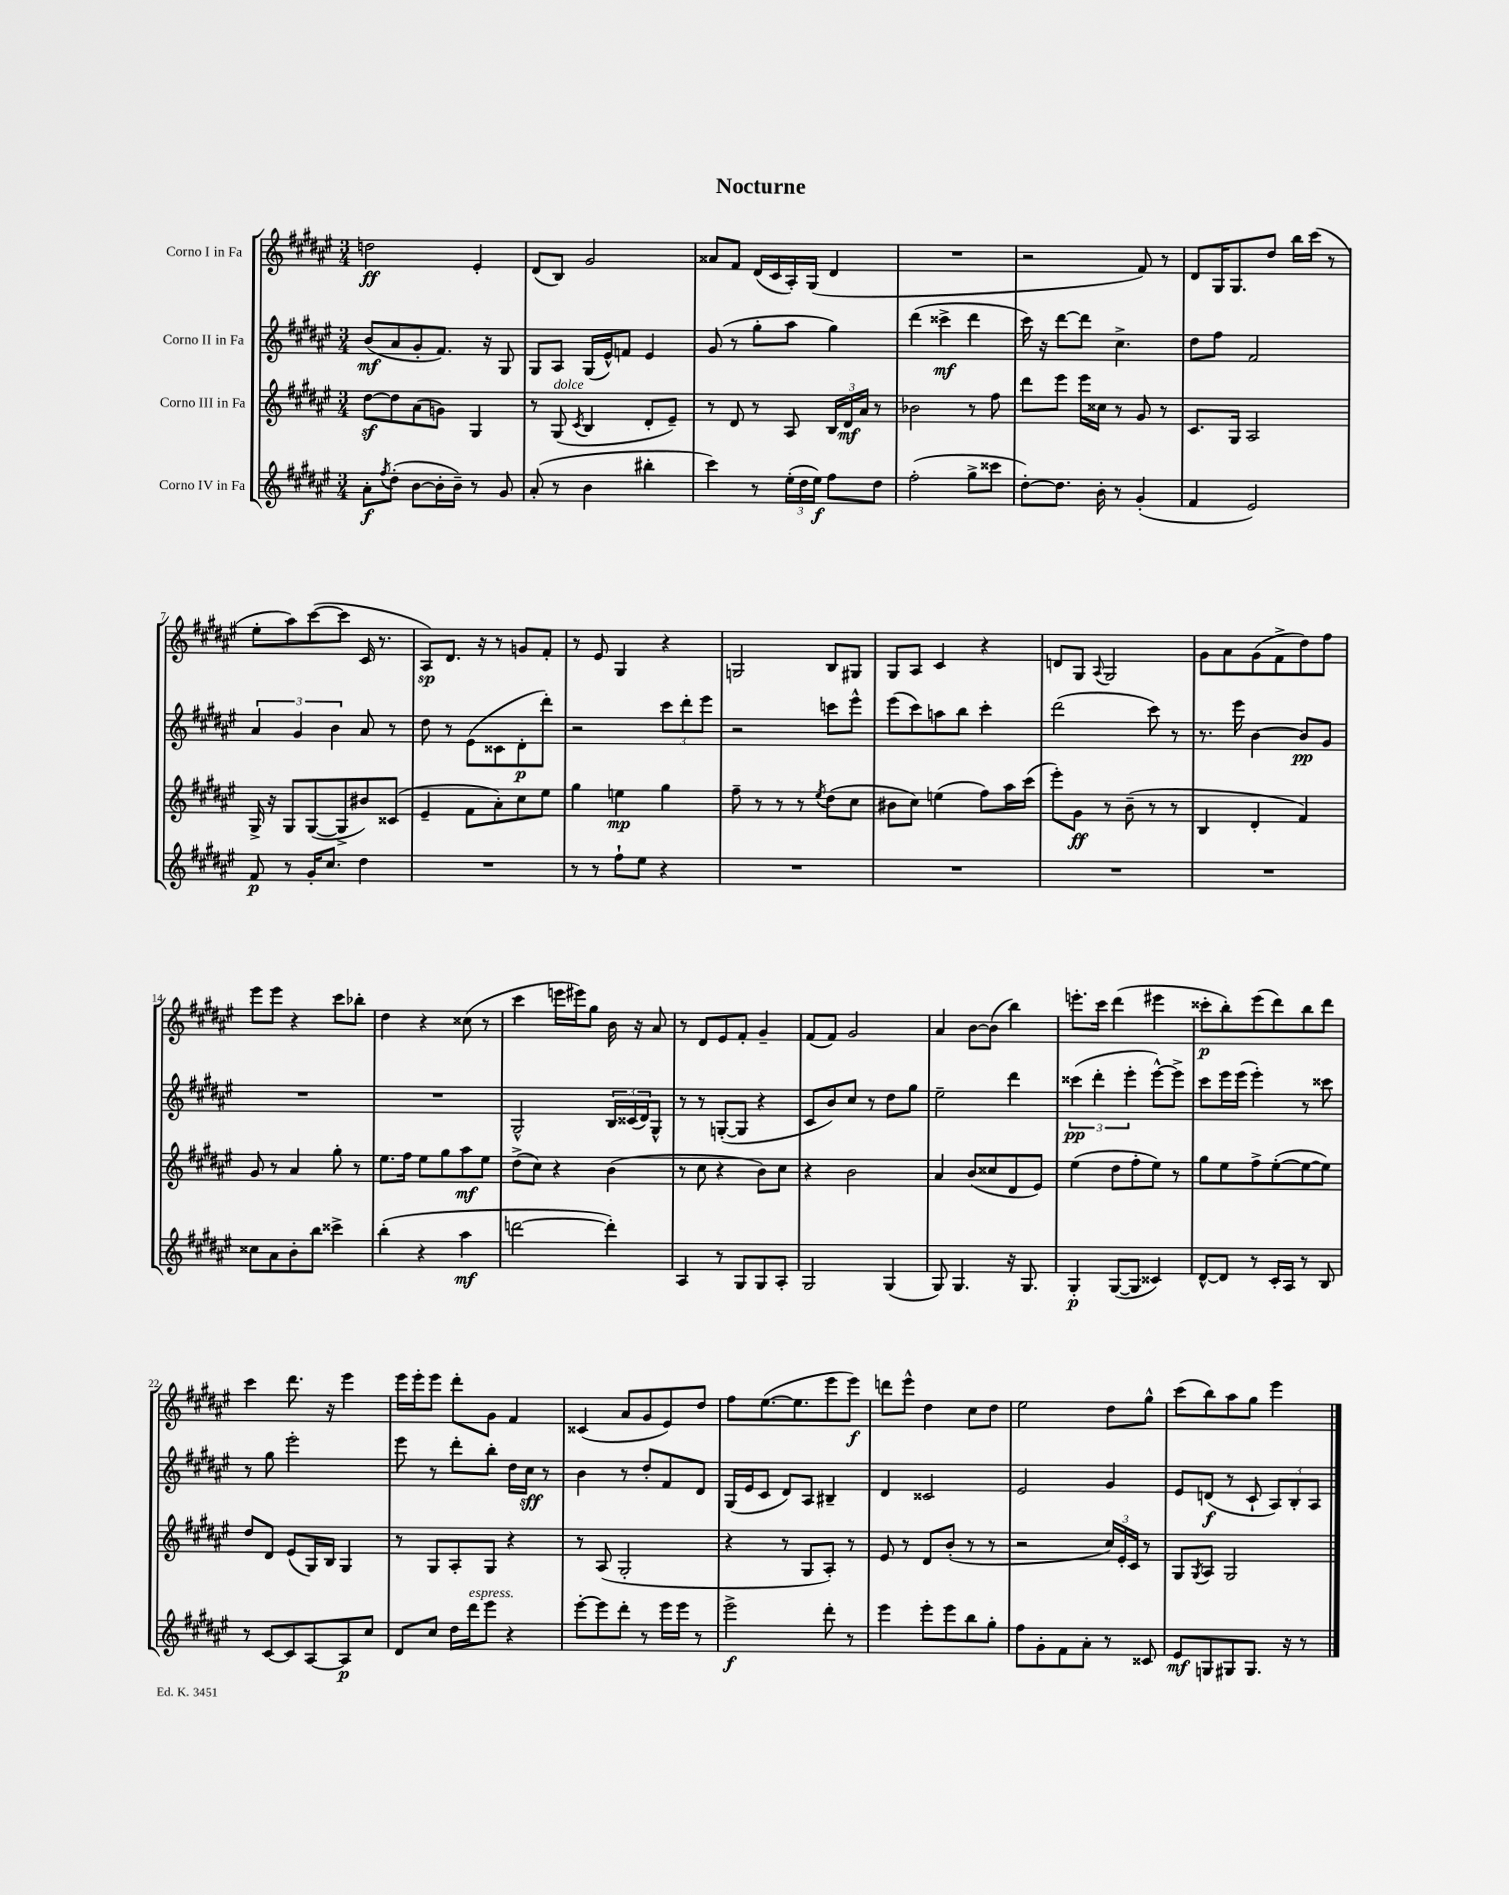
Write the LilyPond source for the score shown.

\header { title = "Nocturne" }
<<
\new StaffGroup <<
\new Staff = "s0" \with { instrumentName = "Corno I in Fa" } {
    \clef treble \key fis \major \numericTimeSignature \time 3/4
    d''2\ff eis'4-. |
    dis'8( b8) gis'2 |
    aisis'8 fis'8 dis'16( cis'16 ais16-.) gis16( dis'4 |
    R2. |
    r2 fis'8) r8 |
    dis'8 gis16 gis8. dis''8 b''16 cis'''16( r8 |
    eis''8-. ais''8) cis'''8~( cis'''8 cis'16 r8. |
    ais8\sp) dis'8. r16 r8 g'8 fis'8-. |
    r8 eis'8 gis4 r4 |
    g2 b8 gis8 |
    gis8 ais8 cis'4 r4 |
    d'8 gis8 \appoggiatura { ais8 } gis2 |
    gis'8 ais'8 gis'8( fis'8-> dis''8) fis''8 |
    eis'''8 eis'''8 r4 cis'''8 bes''8-. |
    dis''4 r4 cisis''8( r8 |
    cis'''4 e'''16 eis'''16) gis''8 b'16 r16 ais'8 |
    r8 dis'8 eis'8 fis'8-. gis'4-- |
    fis'8( fis'8) gis'2 |
    ais'4 b'8~ b'8( b''4) |
    e'''8.-. cis'''16 dis'''4( eis'''4 |
    cisis'''8-.\p b''8-.) eis'''8( dis'''8) b''8 dis'''8 |
    cis'''4 dis'''8. r16 eis'''4 |
    eis'''16 eis'''16-. eis'''8 dis'''8-. gis'8 fis'4 |
    cisis'4( ais'8 gis'8 eis'8) dis''8 |
    fis''8 eis''8.~( eis''8. eis'''8 eis'''8\f) |
    d'''8 eis'''8-^ dis''4 cis''8 dis''8 |
    eis''2 dis''8 gis''8-^ |
    cis'''8( b''8) ais''8 gis''8 eis'''4 \bar "|." |
}
\new Staff = "s1" \with { instrumentName = "Corno II in Fa" } {
    \clef treble \key fis \major \numericTimeSignature \time 3/4
    b'8\mf( ais'8 gis'8-. fis'8.) r16 gis8 |
    gis8 ais8 gis16( eis'16-^) f'8 eis'4 |
    gis'8( r8 gis''8-. ais''8 gis''4) |
    dis'''4( cisis'''4->\mf dis'''4 |
    cis'''16) r16 dis'''8~ dis'''8 cis''4.-> |
    dis''8 fis''8 fis'2 |
    \tuplet 3/2 { ais'4 gis'4 b'4 } ais'8 r8 |
    dis''8 r8 eis'8( cisis'8 dis'8-.\p dis'''8-.) |
    r2 \tuplet 3/2 { cis'''8 dis'''8-. eis'''8 } |
    r2 c'''8 eis'''8-^ |
    eis'''8( cis'''8) a''8 b''8 cis'''4-. |
    dis'''2( cis'''8) r8 |
    r8. eis'''16 b'4~ b'8\pp gis'8 |
    R2. |
    R2. |
    gis2-^ \tuplet 3/2 { b16 cisis'16( dis'16) } gis8-^ |
    r8 r8 g8~-.( g8 r4 |
    cis'8 b'8) cis''8 r8 dis''8 gis''8 |
    eis''2-- dis'''4 |
    \tuplet 3/2 { cisis'''4\pp( dis'''4-. eis'''4-. } eis'''8~-^) eis'''8-> |
    cis'''8 eis'''16 eis'''16( eis'''4-.) r8 cisis'''8 |
    r8 gis''8 eis'''2-. |
    eis'''8 r8 dis'''8-. b''8-. dis''16 cis''16\sff r8 |
    b'4 r8 dis''8-. fis'8 dis'8 |
    gis16( eis'16 cis'8 dis'8) ais8 bis4-- |
    dis'4 cisis'2 |
    eis'2 gis'4 |
    eis'8 d'8\f( r8 cis'8-! \tuplet 3/2 { ais8) b8-. ais8 } \bar "|." |
}
\new Staff = "s2" \with { instrumentName = "Corno III in Fa" } {
    \clef treble \key fis \major \numericTimeSignature \time 3/4
    dis''8~\sf dis''8 ais'8( g'8) gis4 |
    r8 gis8^\markup { \italic "dolce" }( \acciaccatura { cis'8 } b4 dis'8-. eis'8--) |
    r8 dis'8 r8 ais8 \tuplet 3/2 { b16 dis'16\mf ais'16 } r8 |
    bes'2 r8 fis''8 |
    dis'''8 eis'''8 eis'''16 cisis''16 r8 gis'8 r8 |
    cis'8. gis16 ais2 |
    gis16-> r16 gis8 gis8~( gis8-> bis'8) cisis'8( |
    eis'4-- fis'8 ais'8-.) cis''8 eis''8 |
    gis''4 e''4\mp gis''4 |
    fis''8-- r8 r8 r8 \acciaccatura { eis''8 } dis''8( cis''8 |
    bis'8 cis''8) e''4( fis''8) ais''16 cis'''16( |
    eis'''8-.) gis'8\ff r8 b'8--( r8 r8 |
    b4 dis'4-. fis'4) |
    gis'8 r8 ais'4 gis''8-. r8 |
    eis''8. fis''16 eis''8 gis''8 ais''8\mf eis''8 |
    dis''8->( cis''8) r4 b'4( |
    r8 cis''8 r4 b'8) cis''8 |
    r4 b'2 |
    ais'4 b'8( cisis''8 dis'8 eis'8) |
    eis''4( dis''8 fis''8-. eis''8) r8 |
    gis''8 eis''8 fis''8-> eis''8~-.( eis''8~ eis''8) |
    dis''8 dis'8 eis'8( gis16) b16 gis4 |
    r8 gis8 ais8-. gis8 r4 |
    r8 ais8( gis2-. |
    r4 r8 gis8 ais8-.) r8 |
    eis'8 r8 dis'8 b'8-.( r8 r8 |
    r2 \tuplet 3/2 { cis''16) eis'16-. cis'16 } r8 |
    gis8 \acciaccatura { gis8 } ais8 gis2 \bar "|." |
}
\new Staff = "s3" \with { instrumentName = "Corno IV in Fa" } {
    \clef treble \key fis \major \numericTimeSignature \time 3/4
    ais'8-.\f \acciaccatura { fis''8 } dis''8-.( b'8~ b'16-. b'16--) r8 gis'8 |
    ais'8-.( r8 b'4 bis''4-. |
    cis'''4) r8 \tuplet 3/2 { eis''16-.( dis''16 eis''16\f) } fis''8 dis''8 |
    fis''2-.( gis''8-> cisis'''8 |
    dis''8~-.) dis''8. b'16-. r8 gis'4-.( |
    fis'4 eis'2) |
    fis'8\p r8 gis'16-. cis''8. dis''4 |
    R2. |
    r8 r8 fis''8-! eis''8 r4 |
    R2. |
    R2. |
    R2. |
    R2. |
    cisis''8 ais'8 b'8-. b''8 cisis'''4-> |
    b''4-.( r4 ais''4\mf |
    d'''2~ d'''4-.) |
    ais4 r8 gis8 gis8 ais8-. |
    gis2 gis4( |
    gis8) gis4. r16 gis8. |
    gis4-.\p gis8~( gis8 cisis'4) |
    dis'8~-^ dis'8 r8 cis'16-. ais16 r8 b8 |
    r8 cis'8~ cis'8 ais8~ ais8\p cis''8 |
    dis'8 cis''8 dis''16 dis'''16^\markup { \italic "espress." } eis'''8 r4 |
    eis'''8~-. eis'''8 dis'''8-. r8 eis'''16 eis'''16 r8 |
    eis'''2->\f dis'''8-. r8 |
    eis'''4 eis'''8-. eis'''8 b''8 gis''8-. |
    fis''8 gis'8-. fis'8 ais'8-. r8 cisis'8 |
    eis'8\mf g8 gis8 gis8. r16 r8 \bar "|." |
}
>>
>>
